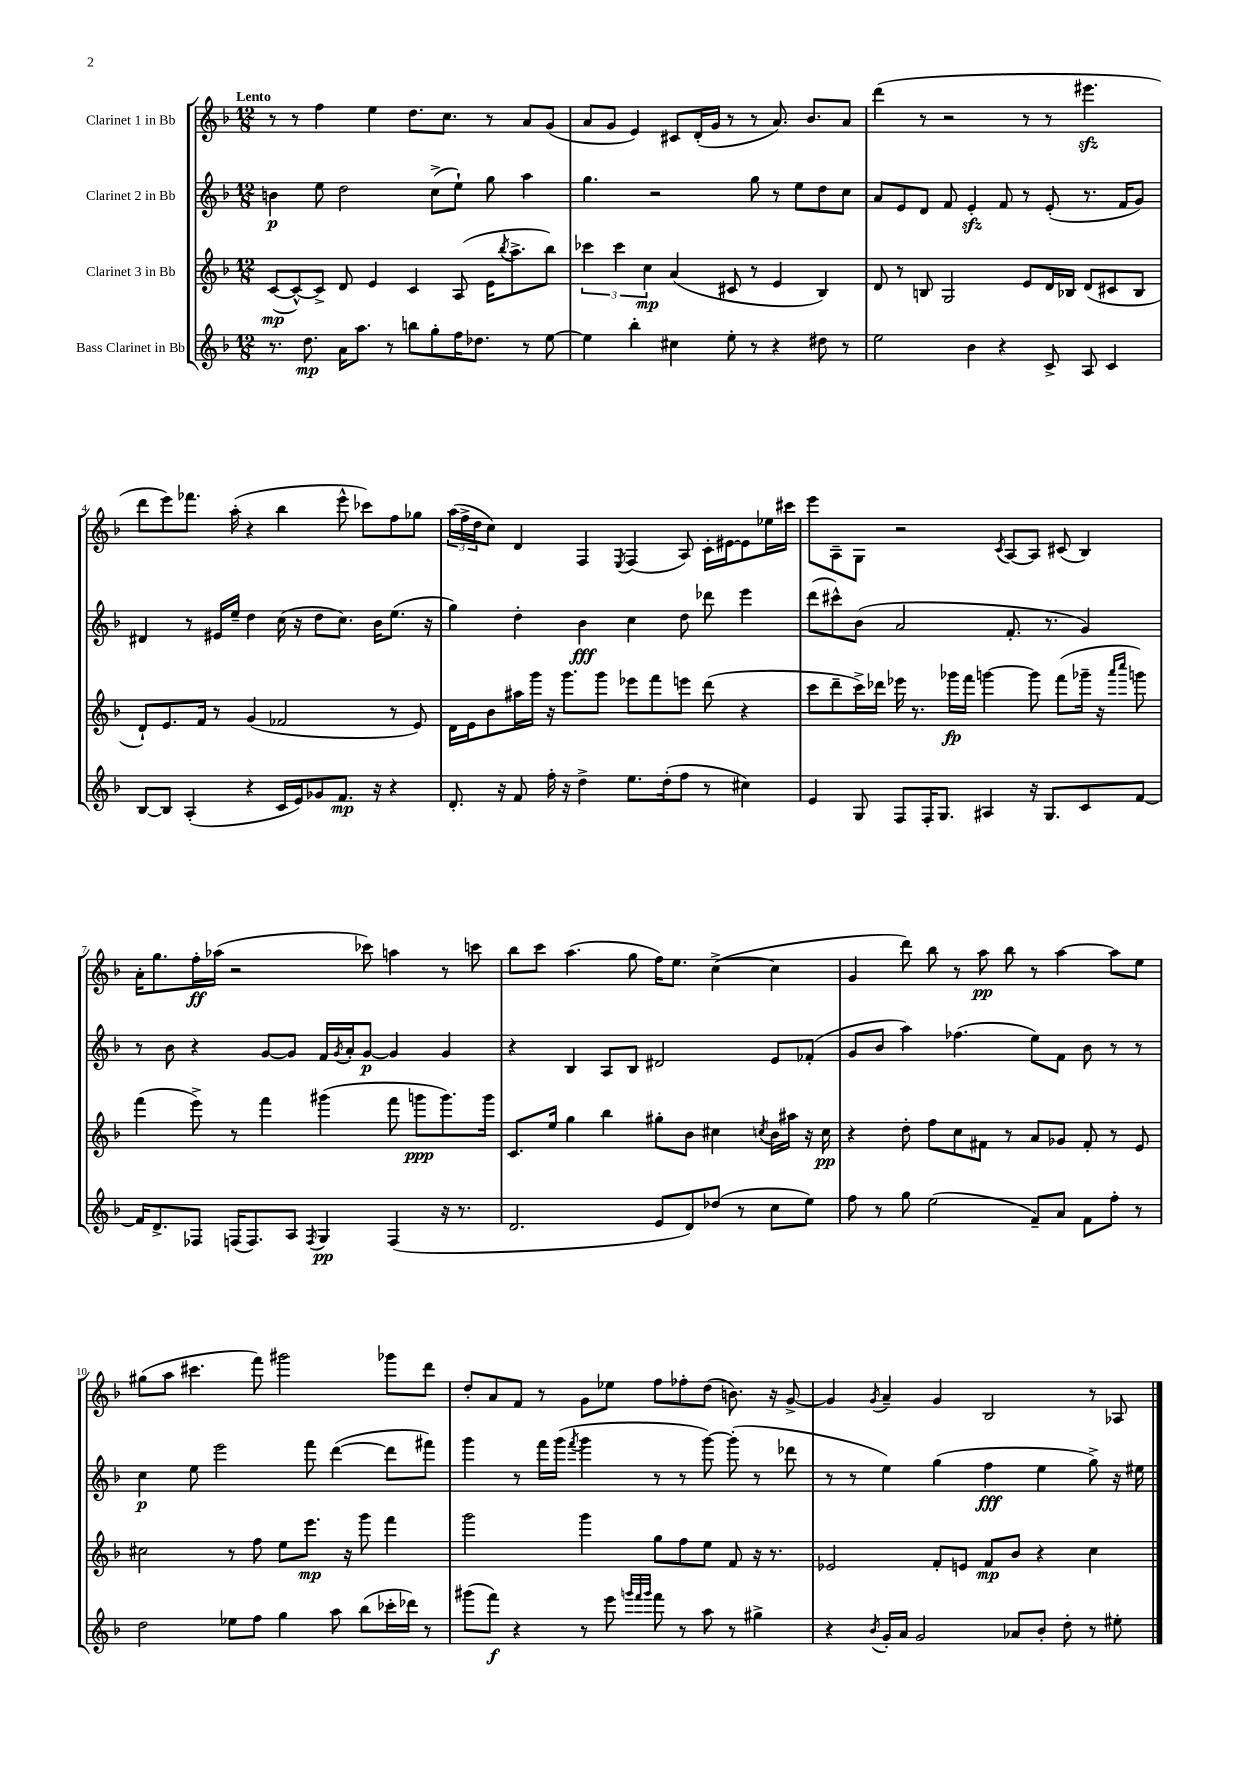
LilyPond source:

<<
\new StaffGroup <<
\new Staff = "s0" \with { instrumentName = "Clarinet 1 in Bb" } {
    \clef treble \key f \major \numericTimeSignature \time 12/8 \tempo "Lento"
    r8 r8 f''4 e''4 d''8. c''8. r8 a'8 g'8( |
    a'8 g'8 e'4) cis'8 d'16-.( g'16 r8 r8 a'8.) bes'8. a'8 |
    d'''4( r8 r2 r8 r8 eis'''4.\sfz |
    d'''8 e'''8) fes'''8. a''16-.( r4 bes''4 e'''8-^ ces'''8) f''8 ges''8 |
    \tuplet 3/2 { a''16( f''16-> d''16 } c''8) d'4 f4 \acciaccatura { e8 } f4( a8) c'16-. eis'16~ eis'8 ees''16 cis'''16 |
    e'''8 a8-- g8 r2 \acciaccatura { c'8 } a8~ a8 cis'8( bes4) |
    a'16-. g''8. f''16-.\ff aes''16( r2 ces'''8) a''4 r8 c'''8 |
    bes''8 c'''8 a''4.( g''8 f''16) e''8. c''4~->( c''4 |
    g'4 d'''8) bes''8 r8 a''8\pp bes''8 r8 a''4~ a''8 e''8 |
    gis''8( a''8 cis'''4. f'''8) gis'''2 ges'''8 d'''8 |
    d''8-. a'8 f'8 r8 g'8 ees''8 f''8 fes''8-. d''8( b'8.) r16 g'8~-> |
    g'4 \acciaccatura { g'8 } a'4-- g'4 bes2 r8 aes8 \bar "|." |
}
\new Staff = "s1" \with { instrumentName = "Clarinet 2 in Bb" } {
    \clef treble \key f \major \numericTimeSignature \time 12/8
    b'4\p e''8 d''2 c''8->( e''8-!) g''8 a''4 |
    g''4. r2 g''8 r8 e''8 d''8 c''8 |
    a'8 e'8 d'8 f'8 e'4-.\sfz f'8 r8 e'8-.( r8. f'16 g'8) |
    dis'4 r8 eis'16 e''16-- d''4 c''16( r16 d''8 c''8.) bes'16 e''8.( r16 |
    g''4) d''4-. bes'4\fff c''4 d''8 des'''8 e'''4 |
    d'''8( cis'''8-^) bes'8( a'2 f'8.-. r8. g'4) |
    r8 bes'8 r4 g'8~ g'8 f'16 \acciaccatura { g'8 } a'16-. g'8~\p g'4 g'4 |
    r4 bes4 a8 bes8 dis'2 e'8 fes'8-.( |
    g'8 bes'8 a''4) fes''4.( e''8) f'8 bes'8 r8 r8 |
    c''4\p e''8 e'''2 f'''8 d'''4~( d'''8 fis'''8) |
    g'''4 r8 f'''16 g'''16( \acciaccatura { f'''8 } g'''4 r8 r8 g'''8~) g'''8-.( r8 des'''8 |
    r8 r8 e''4) g''4( f''4\fff e''4 g''8->) r16 eis''16 \bar "|." |
}
\new Staff = "s2" \with { instrumentName = "Clarinet 3 in Bb" } {
    \clef treble \key f \major \numericTimeSignature \time 12/8
    c'8~\mp( c'8~-^) c'8-> d'8 e'4 c'4 a8( e'16 \acciaccatura { bes''8 } a''8.-> bes''8) |
    \tuplet 3/2 { ces'''4 ces'''4 c''4\mp } a'4( cis'8 r8 e'4 bes4) |
    d'8 r8 b8 g2 e'8 d'16 bes16 d'8( cis'8 bes8 |
    d'8-!) e'8. f'16 r8 g'4( fes'2 r8 e'8) |
    d'16 e'16 bes'8 ais''16 g'''16 r16 g'''8. g'''8 ees'''8 f'''8 e'''8 d'''8( r4 |
    c'''8 d'''8-- c'''16->) des'''16 ees'''16 r8. ges'''16\fp f'''16 g'''4~ g'''8 f'''8( ges'''16-- r16 \grace { a'''16 c''''16 } g'''8) |
    f'''4( e'''8->) r8 f'''4 gis'''4( f'''8 g'''8\ppp g'''8.) g'''16 |
    c'8. e''16 g''4 bes''4 gis''8-. bes'8 cis''4 \acciaccatura { c''8 } bes'16 ais''16 r16 c''16\pp |
    r4 d''8-. f''8 c''8 fis'8 r8 a'8 ges'8 fis'8-. r8 e'8 |
    cis''2 r8 f''8 e''8 e'''8.\mp r16 g'''8 f'''4 |
    g'''2 g'''4 g''8 f''8 e''8 f'8 r16 r8. |
    ees'2 f'8-. e'8 f'8\mp bes'8 r4 c''4 \bar "|." |
}
\new Staff = "s3" \with { instrumentName = "Bass Clarinet in Bb" } {
    \clef treble \key f \major \numericTimeSignature \time 12/8
    r8. d''8.\mp a'16 a''8. r8 b''8 g''8-. f''16 des''8. r8 e''8~ |
    e''4 bes''4-. cis''4 e''8-. r8 r4 dis''8 r8 |
    e''2 bes'4 r4 c'8-> a8 c'4 |
    bes8~ bes8 a4-.( r4 c'16 e'16) ges'8 f'8.\mp r16 r4 |
    d'8.-. r16 f'8 f''16-. r16 d''4-> e''8. d''16-.( f''8 r8 cis''4) |
    e'4 g8 f8 f16-. g8. ais4 r16 g8. c'8 f'8~ |
    f'16 d'8.-> fes8 f16( f8.) a8 \acciaccatura { f8 } g4\pp f4( r16 r8. |
    d'2. e'8 d'8) des''8( r8 c''8 e''8) |
    f''8 r8 g''8 e''2( f'8--) a'8 f'8 f''8-. r8 |
    d''2 ees''8 f''8 g''4 a''8 bes''8( ces'''16-. des'''16) r8 |
    gis'''8( f'''8\f) r4 r8 e'''8 \grace { g'''32 f'''32 g'''32 } f'''8 r8 a''8 r8 gis''4-> |
    r4 \acciaccatura { bes'8 } g'16-. a'16 g'2 aes'8 bes'8-. d''8-. r8 eis''8-. \bar "|." |
}
>>
>>
